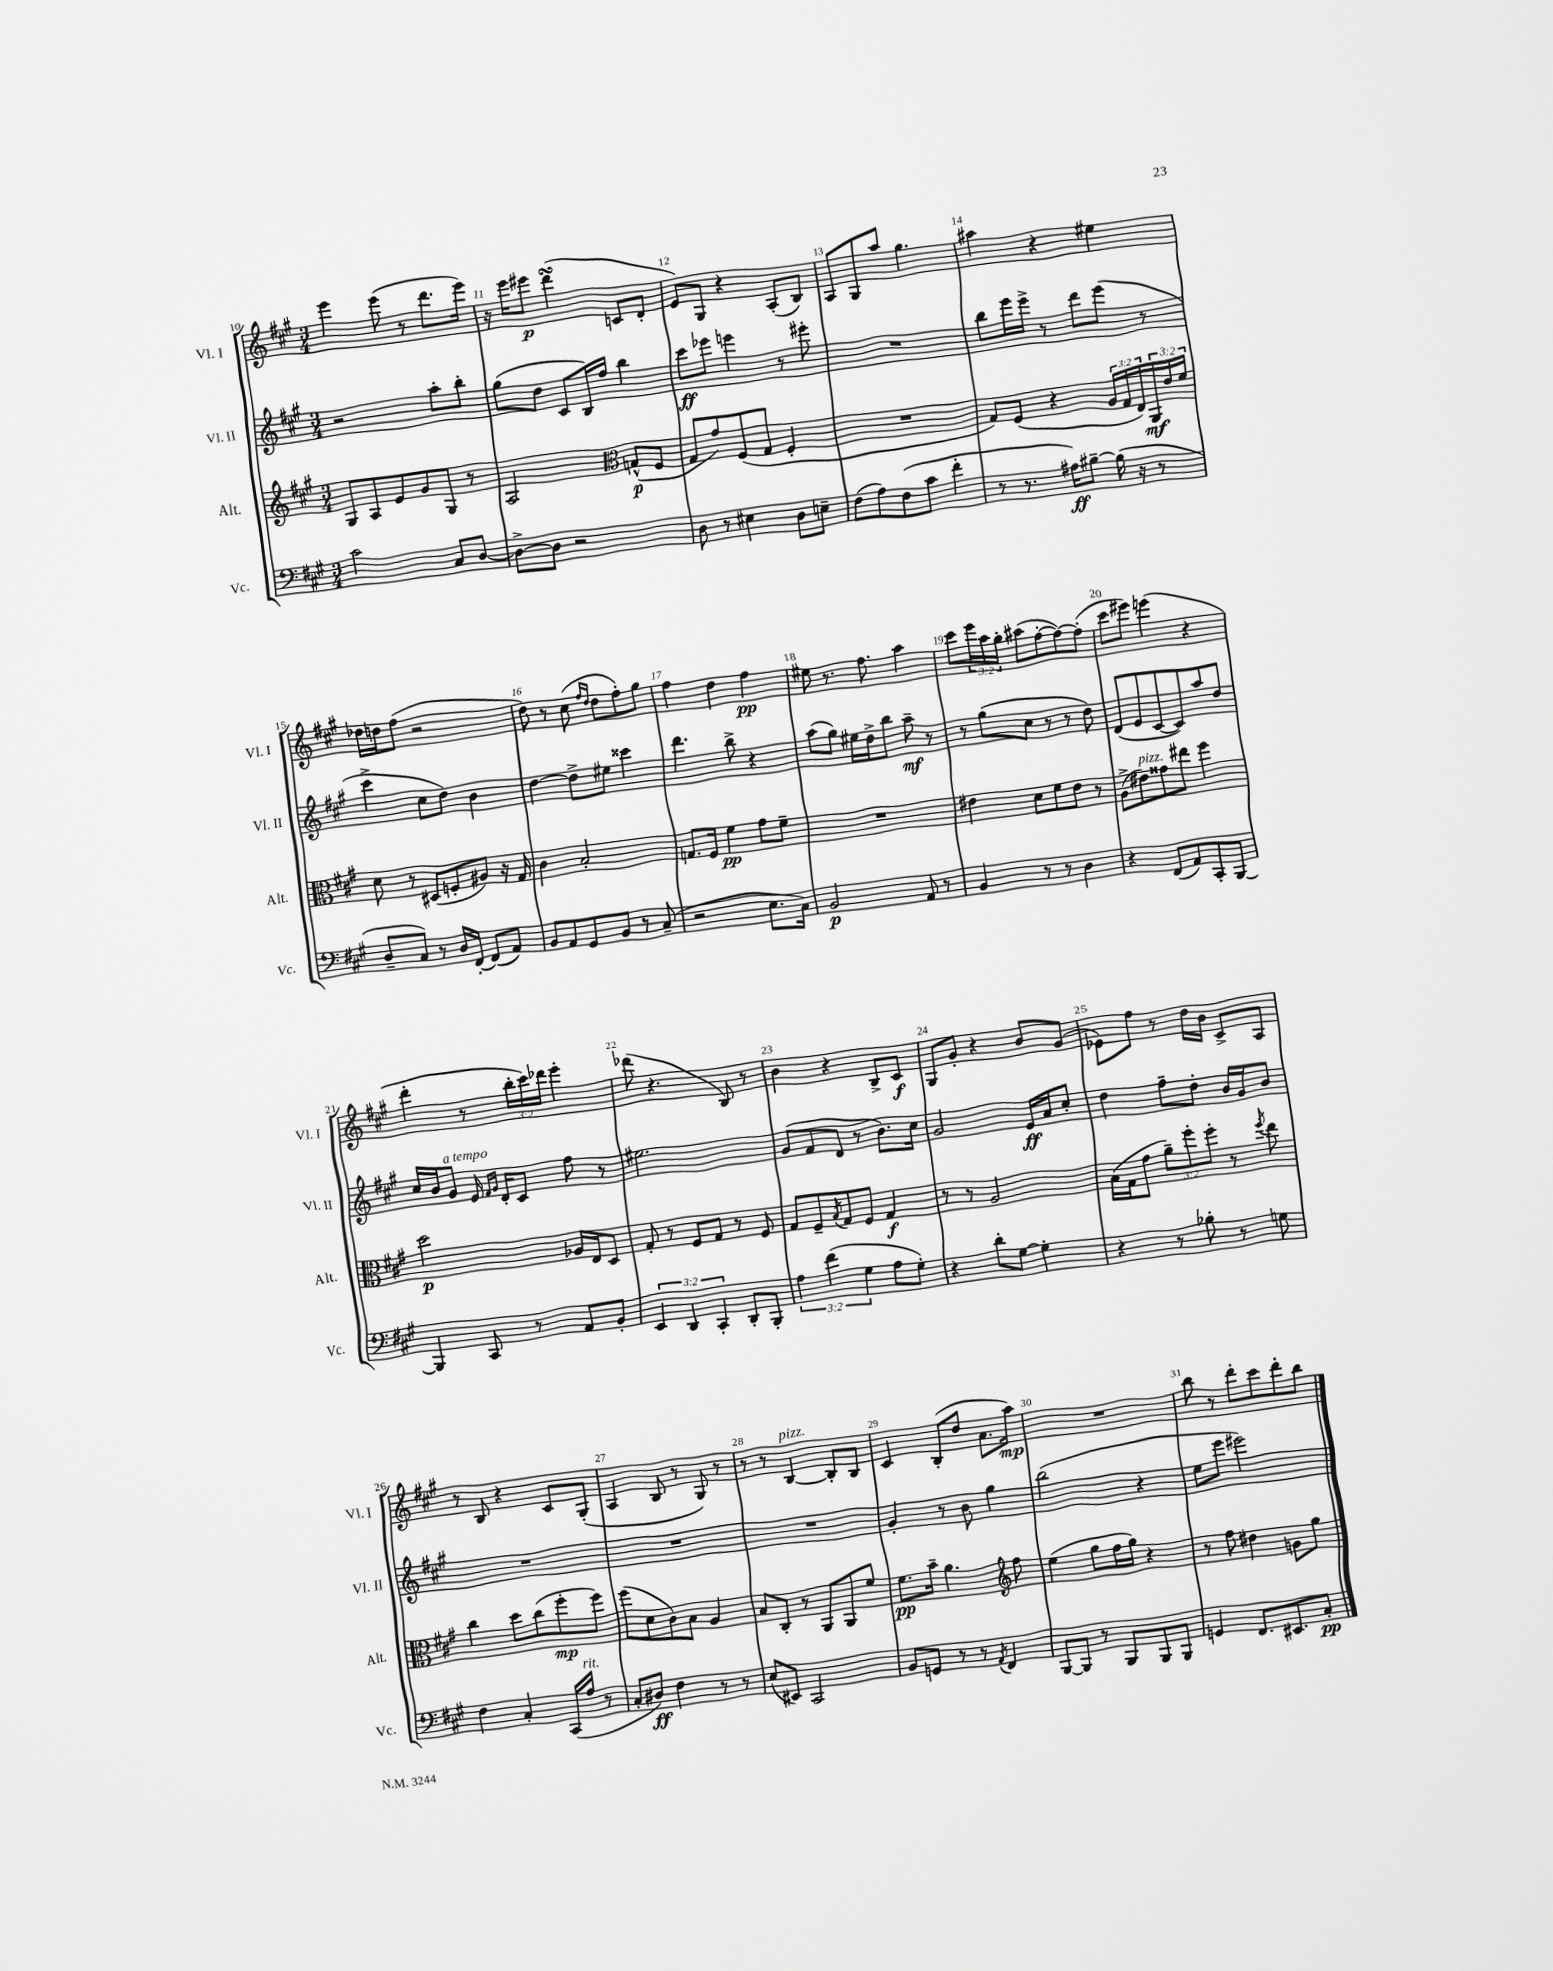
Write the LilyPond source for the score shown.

<<
\new StaffGroup <<
\new Staff = "s0" \with { instrumentName = "Vl. I" shortInstrumentName = "Vl. I" } {
    \clef treble \key a \major \numericTimeSignature \time 3/4 \override Staff.TupletNumber.text = #tuplet-number::calc-fraction-text
    e'''4 e'''8( r8 d'''8. e'''16) |
    r16 e'''16 eis'''8\p d'''4\turn( c'8 d'8-. |
    e'8) gis8 r4 a8-.( b8) |
    a8 gis8 a''8 gis''4. |
    ais''4 r4 eis''4 |
    des''16 d''16 fis''8( r2 |
    d''8) r8 cis''8( \grace { fis''16 d''16 } d''8 fis''8-.) gis''8 |
    fis''4 d''4 fis''4\pp |
    eis''8 r8. fis''8. a''4 |
    cis'''8 \tuplet 3/2 { e'''16 a''16 gis''16-. } ais''8( fis''8~-. fis''8~) fis''8-.( |
    cis'''8 eis'''8) e'''4( r4 |
    d'''4-. r8 \tuplet 3/2 { b''16-. cis'''16) des'''16 } e'''4-. |
    des'''8( r4. b8) r8 |
    b'4 r4 b8-> cis'8\f |
    gis8 gis'8-. r4 b'8 gis'8( |
    ees'8) fis''8 r8 d''16 b'16 cis'8-> a8 |
    r8 b8 r4 cis'8 gis8-.( |
    a4 b8 r8 gis8) r8 |
    r8 r8 b4~^\markup { \italic "pizz." } b8-. b8 |
    cis'4 b8-.( d''8 a'8. a''16\mp) |
    R2. |
    b''8 r8 d'''8-. cis'''8 d'''8-. b''8 \bar "|." |
}
\new Staff = "s1" \with { instrumentName = "Vl. II" shortInstrumentName = "Vl. II" } {
    \clef treble \key a \major \numericTimeSignature \time 3/4
    r2 a''8-. b''8-. |
    gis''8( d''8 cis'8 b16) fis''16 b''4 |
    cis'''8\ff ees'''8 e'''4 r8 eis'''8-. |
    R2. |
    b''8 e'''16 e'''16-> r8 d'''8 e'''8( r8 |
    cis'''4-> cis''8 d''8) b'4 |
    d''4~ d''8-> eis''8 cisis'''4 |
    d'''4. b''8-> r4 |
    a''8( gis''8) eis''16 d''16-> b''8 a''8--\mf r8 |
    r8 gis''8( cis''8 r8 r8 d''8) |
    d'8( e'8 cis'8~ cis'8) a''8 d''8 |
    cis''16 b'16 gis'8^\markup { \italic "a tempo" } e'16 \grace { fis'16 gis'16 } d'16-. cis'8 fis''8 r8 |
    eis''2. |
    gis'8( fis'8 d'8 r8 b'8.) cis''16 |
    gis'2 e'16\ff a'16 cis''8-. |
    d''4 fis''8-- d''8-. b'16 gis'16 b'8 |
    R2. |
    R2. |
    R2. |
    gis'4-. r8 b'8 gis''4 |
    b''2( r4 |
    e''8 e'''8 eis'''2) \bar "|." |
}
\new Staff = "s2" \with { instrumentName = "Alt." shortInstrumentName = "Alt." } {
    \clef treble \key a \major \numericTimeSignature \time 3/4 \override Staff.TupletNumber.text = #tuplet-number::calc-fraction-text
    gis8 a8 e'8 gis'8 gis8 r8 |
    a2 \clef alto g8-^\p( fis8 |
    gis8 gis'8) fis8( gis8 fis4-. |
    R2. |
    gis8) fis8( r4 \tuplet 3/2 { a16 gis16 e16) } \tuplet 3/2 { a,16\mf e'16 fis'16 } |
    d'8 r8 dis8( f8-. ais8) r16 gis16 |
    cis'4 b2-. |
    g8. fis16 fis'4\pp gis'8 fis'8-- |
    R2. |
    eis'4 d'8 fis'8 eis'8 r8 |
    a8->( eis'8^\markup { \italic "pizz." }) gisis'8 eis''8 fis''4 |
    d''2\p aes16 e16 d8 |
    gis8-. r8 fis8 gis8 r8 fis8 |
    gis8 fis8-- \acciaccatura { b8 } gis8 fis8 gis4\f |
    r8 r8 a2 |
    b16( gis16 gis'8 \tuplet 3/2 { a'8--) fis''8-. fis''8-. } r8 \acciaccatura { fis''8 } e''8 |
    cis''4 d''8 cis''8( fis''8-.\mp fis''8) |
    fis''8( d'8 cis'8) b8 a4 |
    b8 cis8-. r8 a,8 a,8 fis'8 |
    fis'8.\pp b'16-- a'4. \clef treble fis''8 |
    e''4( gis''8 fis''16 gis''16) r4 |
    r8 fis''8 dis''4 g'8 gis''8 \bar "|." |
}
\new Staff = "s3" \with { instrumentName = "Vc." shortInstrumentName = "Vc." } {
    \clef bass \key a \major \numericTimeSignature \time 3/4 \override Staff.TupletNumber.text = #tuplet-number::calc-fraction-text
    cis'2 cis8 d8~ |
    d8~-> d8 r2 |
    d8 r8 eis4 d8 e8-- |
    fis8( a8) fis8( cis'8 fis'4-. |
    r8 r8. ais16\ff) bis8~-- bis16( r16 r8 |
    d8-- cis8) r8 d16 fis,16~-. fis,8( a,8) |
    b,8 a,8 gis,8 b,8 r8 cis8--( |
    r2 e8. cis16) |
    b,2\p a,8 r8 |
    b,4 r8 r8 d4 |
    r4 fis,8( a,8) cis,8-. b,,8~ |
    b,,4 cis,8 r8 a,8 b,8-. |
    \tuplet 3/2 { e,4 d,4 cis,4-. } d,8-. b,,8-. |
    \tuplet 3/2 { a4 fis'4( gis4 } a8 gis8-.) |
    r4 d'8-. gis8~ gis4-. |
    r4 r8 bes8-. r8 g8 |
    fis4 cis4-. cis,16( a16^\markup { \italic "rit." } r8 |
    cis8-. dis8\ff) fis4 r8 r8 |
    e8( eis,8) cis,2 |
    b,8 g,8 r8 r8 \acciaccatura { a,8 } fis,4 |
    b,,8~ b,,8 r8 b,,8 b,,8 b,,8 |
    g,4 fis,8. eis,8. cis8-.\pp \bar "|." |
}
>>
>>
\layout { \context { \Score currentBarNumber = #10 \override BarNumber.break-visibility = ##(#f #t #t) barNumberVisibility = #all-bar-numbers-visible } }
